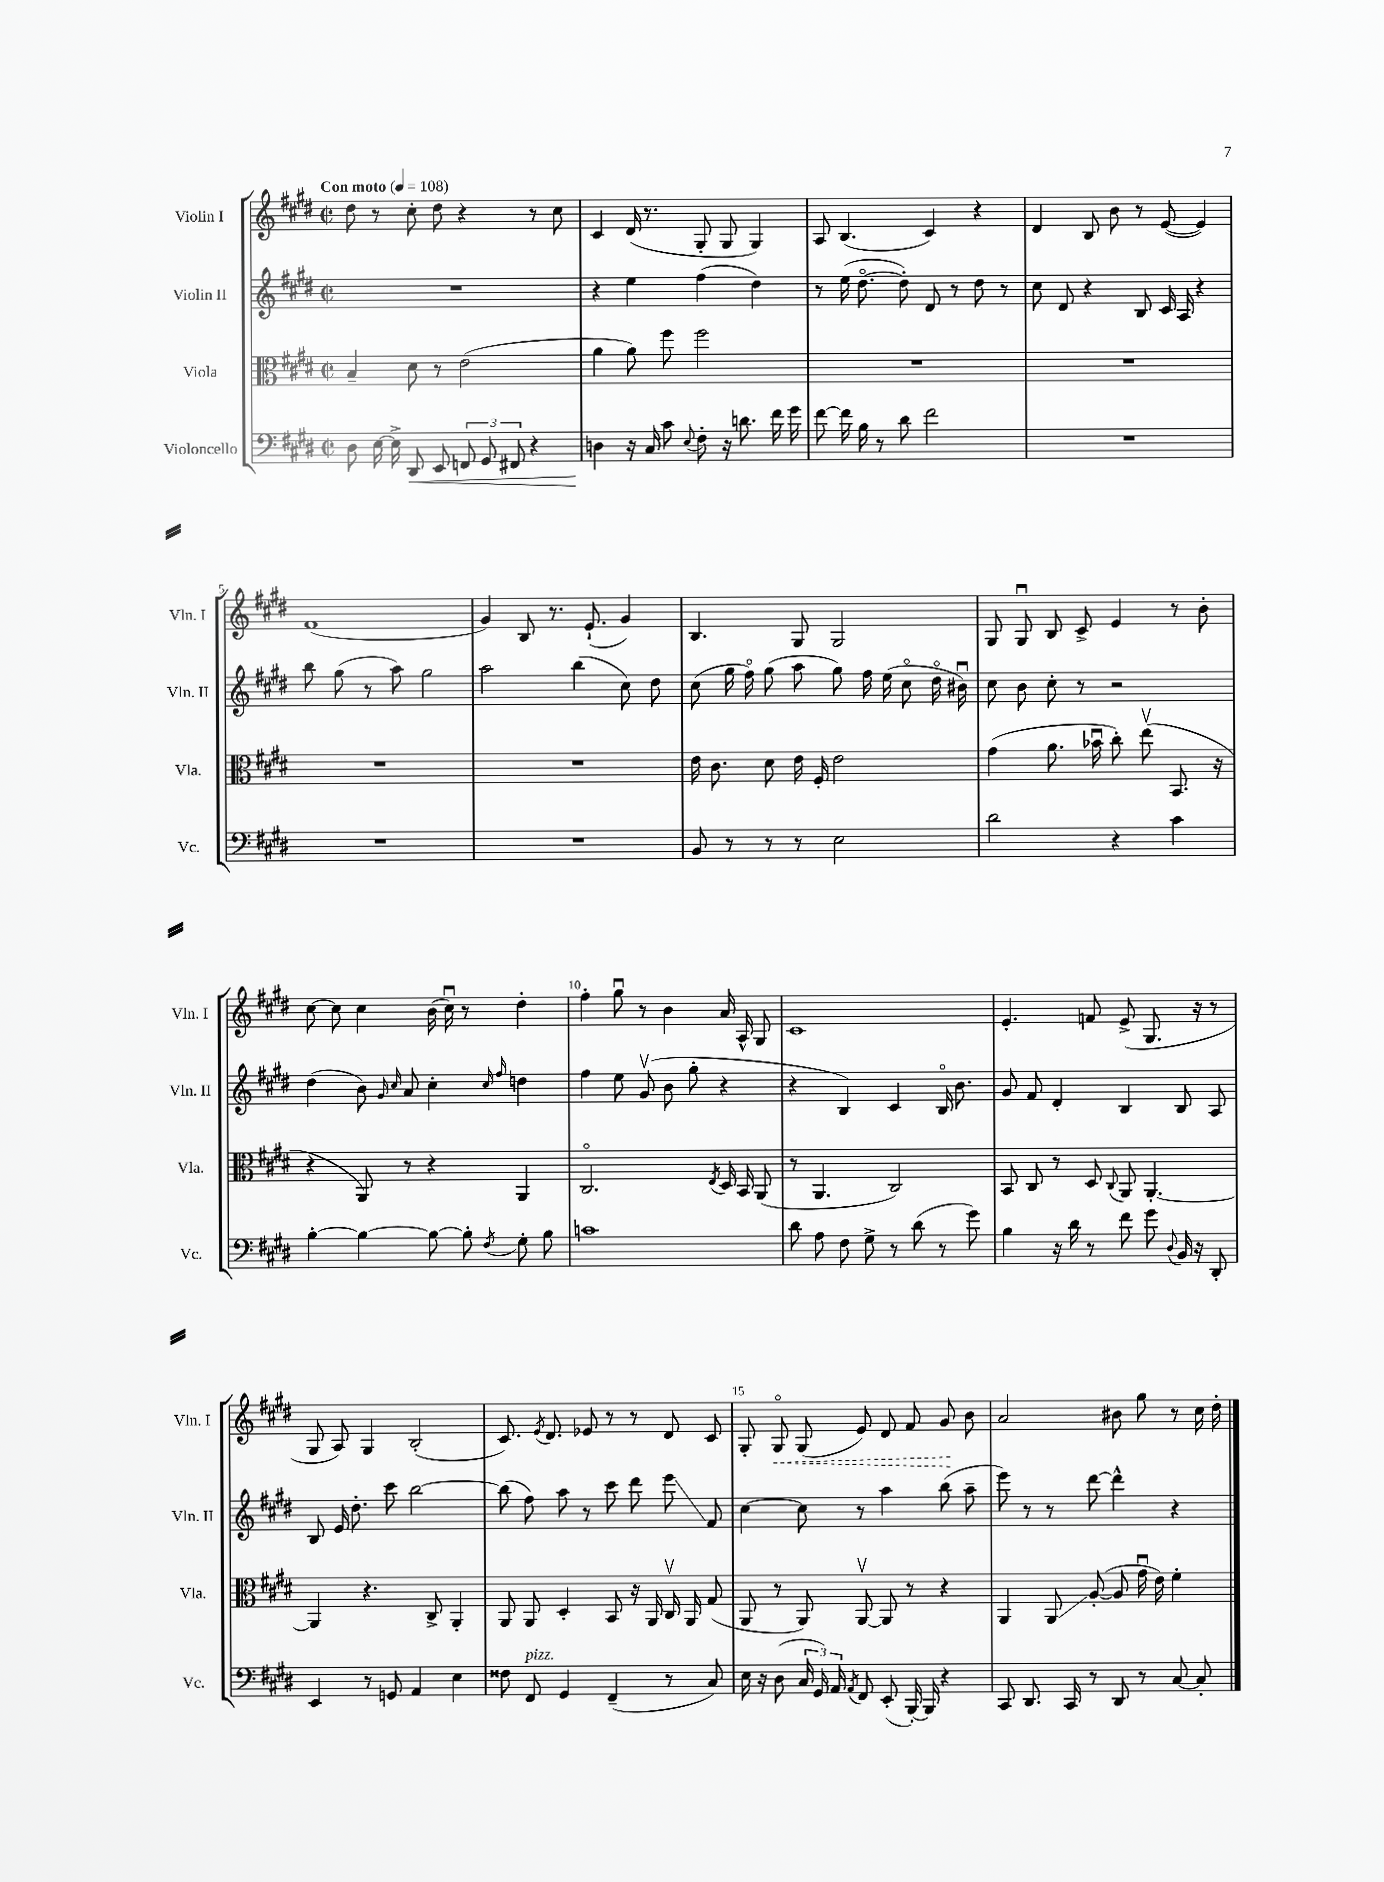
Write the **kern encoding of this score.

**kern	**kern	**kern	**kern
*staff4	*staff3	*staff2	*staff1
*clefF4	*clefC3	*clefG2	*clefG2
*k[f#c#g#d#]	*k[f#c#g#d#]	*k[f#c#g#d#]	*k[f#c#g#d#]
*M2/2	*M2/2	*M2/2	*M2/2
*met(c|)	*met(c|)	*met(c|)	*met(c|)
*MM108	*MM108	*MM108	*MM108
8D#	4B~	1r	8dd#
[16E	.	.	8r
16E^]	.	.	.
8DD#	8d#	.	8cc#'
8EE	8r	.	8dd#
12FF	(2e	.	4r
12GG#	.	.	.
12FF#	.	.	.
4r	.	.	8r
.	.	.	8cc#
=	=	=	=
4D	4a	4r	4c#
16r	8a)	4ee	(16d#
16C#	.	.	8.r
8c#	8ff#	.	.
8qqE	.	.	.
8F#'	2ff#	(4ff#	8G#'
16r	.	.	8G#
8.d	.	.	.
.	.	4dd#)	4G#)
16f#	.	.	.
16g#	.	.	.
=	=	=	=
[8f#	1r	8r	8A
16f#]	.	(16ee	(4.B
16B	.	[8.dd#o	.
8r	.	.	.
8d#	.	8dd#'])	.
2f#	.	8d#	4c#)
.	.	8r	.
.	.	8dd#	4r
.	.	8r	.
=	=	=	=
1r	1r	8cc#	4d#
.	.	8d#	.
.	.	4r	8B
.	.	.	8b
.	.	8B	8r
.	.	16c#	([8e
.	.	16A	.
.	.	4r	4e])
=	=	=	=
1r	1r	8bb	(1f#
.	.	(8gg#	.
.	.	8r	.
.	.	8aa)	.
.	.	2gg#	.
=	=	=	=
1r	1r	2aa	4g#)
.	.	.	8B
.	.	.	8.r
.	.	(4bb	.
.	.	.	(8.e`
.	.	8cc#)	4g#)
.	.	8dd#	.
=	=	=	=
8BB	16e	(8cc#	4.B
.	8.c#	.	.
8r	.	16gg#	.
.	.	16ff#o)	.
8r	8d#	(8gg#	.
8r	16e	8aa	8G#
.	16F#'	.	.
2E	2e	8gg#)	2G#
.	.	16ff#	.
.	.	(16ee	.
.	.	8cc#o	.
.	.	16dd#o	.
.	.	16b#u)	.
=	=	=	=
2d#	(4g#	8cc#	8G#
.	.	8b	8G#u
.	8.a	8cc#'	8B
.	.	8r	8c#^
.	16b-u	.	.
4r	8cc#')	2r	4e
.	(8eev	.	.
4c#	8.BB	.	8r
.	.	.	8b'
.	16r	.	.
=	=	=	=
[4B'	4r	(4dd#	[8cc#
.	.	.	8cc#]
4B_	8AA)	8b)	4cc#
.	.	16qqg#	.
.	.	16qqcc#	.
.	8r	8a	.
8B_	4r	4cc#'	(16b
.	.	.	16cc#u)
8B']	.	.	8r
.	.	16qqcc#	.
8qF#	.	16qqff#	.
8G#'	4AA	4dd	4dd#'
8B	.	.	.
=	=	=	=
1c	2.C#o	4ff#	4ff#'
.	.	8ee	8gg#u
.	.	(8g#v	8r
.	.	8b	4b
.	.	8gg#'	.
.	8qE	.	.
.	16D#	4r	16a
.	16BB	.	16A^^
.	(8AA	.	8G#
=	=	=	=
8d#	8r	4r	1c#
8A	4.AA	.	.
8F#	.	4B)	.
8G#^	.	.	.
8r	2C#)	4c#	.
(8d#	.	.	.
8r	.	16Bo	.
.	.	8.b	.
8g#)	.	.	.
=	=	=	=
4B	8BB	8g#	4.e'
.	8C#	8f#	.
16r	8r	4d#'	.
16d#	.	.	.
8r	8D#	.	8f
.	8qqC#	.	.
8f#	8AA	4B	(8e^
8g#	[4.AA'	.	8.G#
8qqD#	.	.	.
16BB	.	8B	.
16r	.	.	16r
8DD#'	.	8A	8r
=	=	=	=
4EE	4AA]	8B	8G#
.	.	16e	8A)
.	.	8.dd#'	.
8r	4.r	.	4G#
8GG	.	8ccc#	.
4AA	.	[2bb	(2B'
.	8C#^	.	.
4E	4AA'	.	.
=	=	=	=
8F##	8AA	(8bb]	8.c#)
8FF#	8AA	8ff#)	.
.	.	.	8qe
.	.	.	8.d#
4GG#	4D#'	8aa	.
.	.	8r	8e-
(4FF#~	8BB	8ccc#	8r
.	16r	8ddd#	8r
.	16AA	.	.
8r	16C#v	8eee	8d#
.	16AA	.	.
8C#)	(8G#	8f#	8c#
=	=	=	=
16E	8AA	[4cc#	8G#'
16r	.	.	.
(8D#	8r	.	8G#o
24C#	8AA)	8cc#]	(8G#
24GG#)	.	.	.
24AA	.	.	.
8qAA	.	.	.
8FF#	[8AAv	8r	8e)
(8EE'	8AA]	4aa	8d#
[16BBB')	8r	.	8f#
16BBB]	.	.	.
4r	4r	(8bb	8g#
.	.	8aa~	8b
=	=	=	=
8CC#	4AA	8eee)	2a
8.DD#	.	8r	.
.	8AA	8r	.
16CC#	.	.	.
8r	([8A'	[8ddd#	.
8DD#	8A]	4ddd#^^]	8b#
8r	16g#u	.	8gg#
.	16e)	.	.
[8C#	4f#'	4r	8r
8C#']	.	.	16cc#
.	.	.	16dd#'
==	==	==	==
*-	*-	*-	*-
